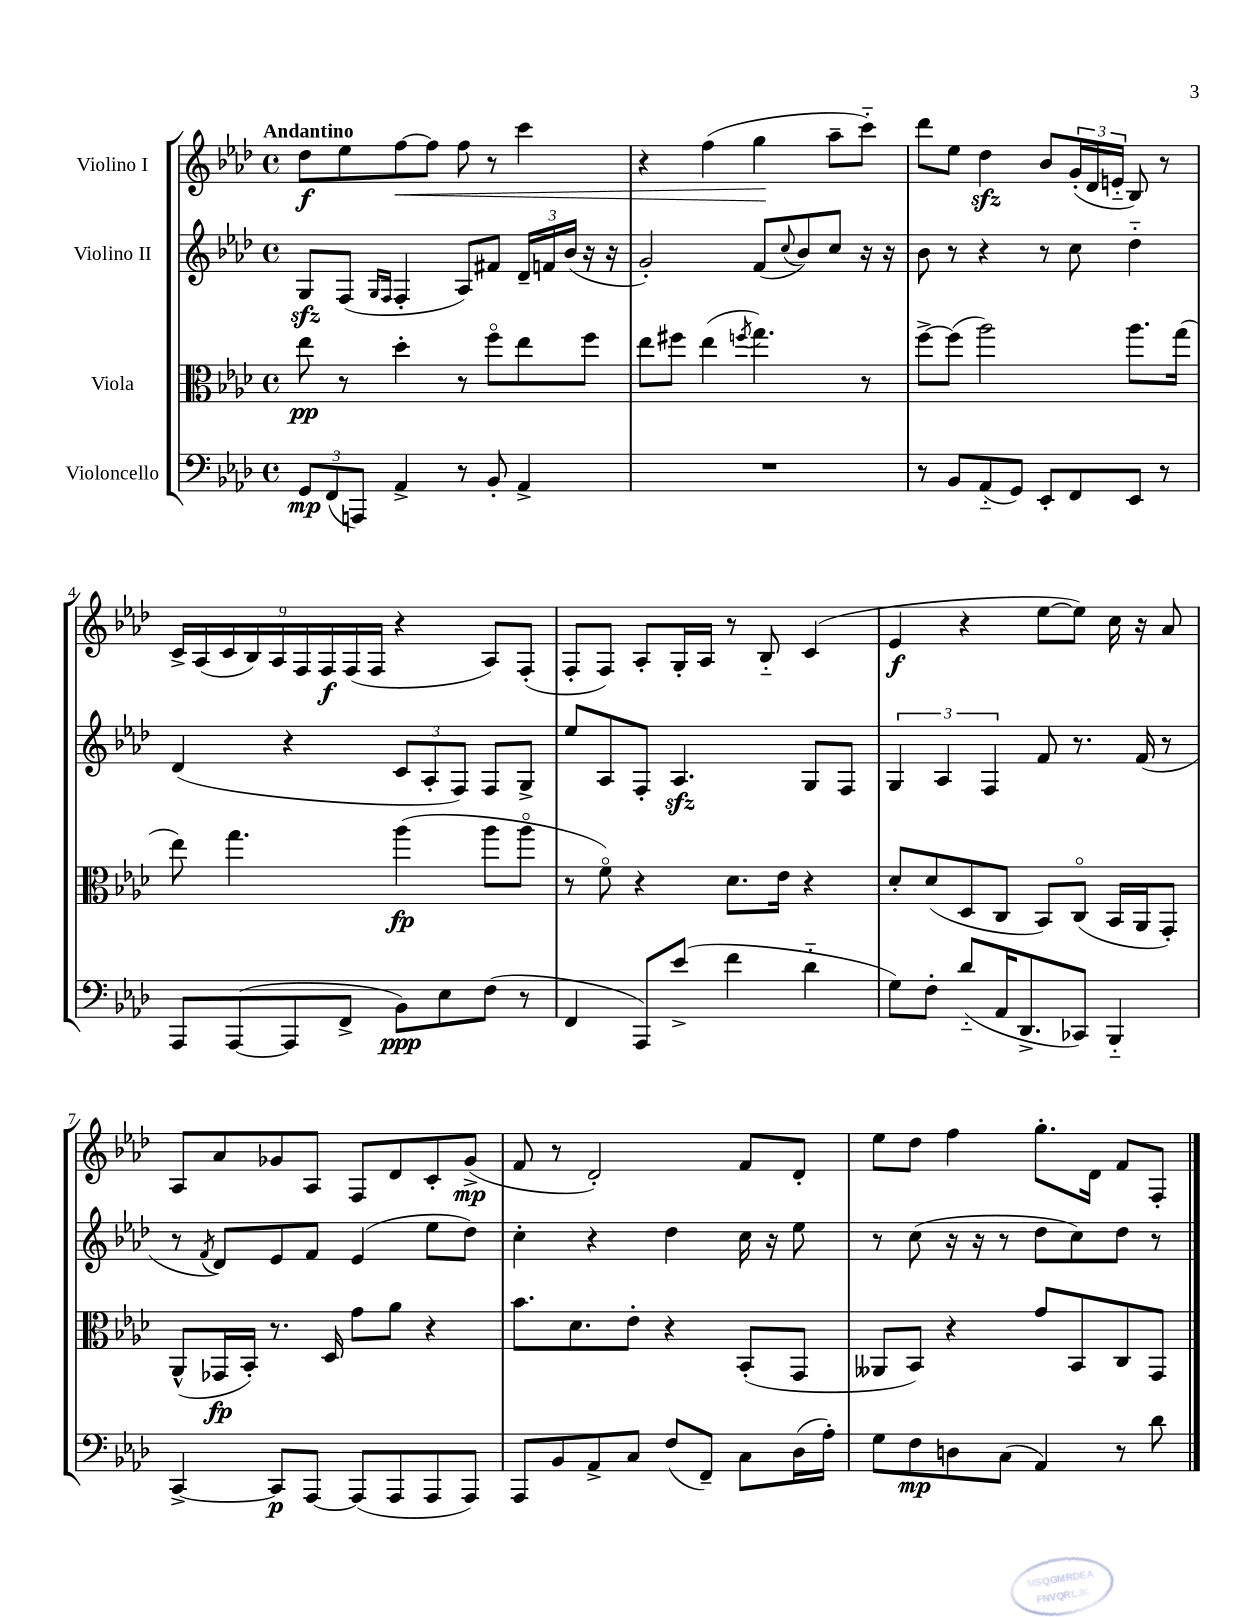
<<
\new StaffGroup <<
\new Staff = "s0" \with { instrumentName = "Violino I" } {
    \clef treble \key aes \major \defaultTimeSignature \time 4/4 \tempo "Andantino"
    des''8\f ees''8 f''8~\< f''8 f''8 r8 c'''4 |
    r4 f''4( g''4\! aes''8-- c'''8-_) |
    des'''8 ees''8 des''4\sfz bes'8 \tuplet 3/2 { g'16-.( des'16 e'16-_ } bes8) r8 |
    \tuplet 9/8 { c'16-> aes16( c'16 bes16) aes16 f16 f16\f f16( f16 } r4 aes8) f8-.( |
    f8-. f8) aes8-. g16-. aes16 r8 bes8-_ c'4( |
    ees'4\f r4 ees''8~ ees''8) c''16 r16 aes'8 |
    aes8 aes'8 ges'8 aes8 f8 des'8 c'8-. ges'8->\mp( |
    f'8 r8 des'2-.) f'8 des'8-. |
    ees''8 des''8 f''4 g''8.-. des'16 f'8 f8-. \bar "|." |
}
\new Staff = "s1" \with { instrumentName = "Violino II" } {
    \clef treble \key aes \major \defaultTimeSignature \time 4/4
    g8\sfz f8( \grace { g16 f16 } f4-. aes8) fis'8 \tuplet 3/2 { des'16-- f'16 bes'16( } r16 r16 |
    g'2-.) f'8( \appoggiatura { c''8 } bes'8) c''8 r16 r16 |
    bes'8 r8 r4 r8 c''8 des''4-_ |
    des'4( r4 \tuplet 3/2 { c'8 aes8-. f8) } f8 g8-> |
    ees''8 aes8 f8-. aes4.\sfz g8 f8 |
    \tuplet 3/2 { g4 aes4 f4 } f'8 r8. f'16( r8 |
    r8 \acciaccatura { f'8 } des'8) ees'8 f'8 ees'4( ees''8 des''8) |
    c''4-. r4 des''4 c''16 r16 ees''8 |
    r8 c''8( r16 r16 r8 des''8 c''8) des''8 r8 \bar "|." |
}
\new Staff = "s2" \with { instrumentName = "Viola" } {
    \clef alto \key aes \major \defaultTimeSignature \time 4/4
    ees''8\pp r8 des''4-. r8 f''8\flageolet ees''8 f''8 |
    ees''8 fis''8 ees''4( \acciaccatura { f''8 } g''4.) r8 |
    f''8~-> f''8( aes''2) aes''8. g''16( |
    ees''8) g''4. aes''4\fp( aes''8 aes''8\flageolet |
    r8 f'8\flageolet) r4 des'8. ees'16 r4 |
    des'8-. des'8( des8 c8 bes,8) c8\flageolet( bes,16 aes,16 g,8-.) |
    aes,8-^( ges,16\fp bes,16-.) r8. des16 g'8 aes'8 r4 |
    bes'8. des'8. ees'8-. r4 bes,8-.( g,8 |
    aeses,8 bes,8) r4 g'8 bes,8 c8 g,8 \bar "|." |
}
\new Staff = "s3" \with { instrumentName = "Violoncello" } {
    \clef bass \key aes \major \defaultTimeSignature \time 4/4
    \tuplet 3/2 { g,8\mp f,8( a,,8) } aes,4-> r8 bes,8-. aes,4-> |
    R1 |
    r8 bes,8 aes,8-_( g,8) ees,8-. f,8 ees,8 r8 |
    aes,,8 aes,,8~( aes,,8 f,8-> bes,8\ppp) ees8 f8( r8 |
    f,4 aes,,8) ees'8->( f'4 des'4-_ |
    g8) f8-. des'8-_( aes,16 des,8.-> ces,8) bes,,4-_ |
    c,4~-> c,8\p aes,,8~ aes,,8( aes,,8 aes,,8 aes,,8) |
    aes,,8 bes,8 aes,8-> c8 f8( f,8--) c8 des16( aes16-.) |
    g8 f8\mp d8 c8( aes,4) r8 des'8 \bar "|." |
}
>>
>>
